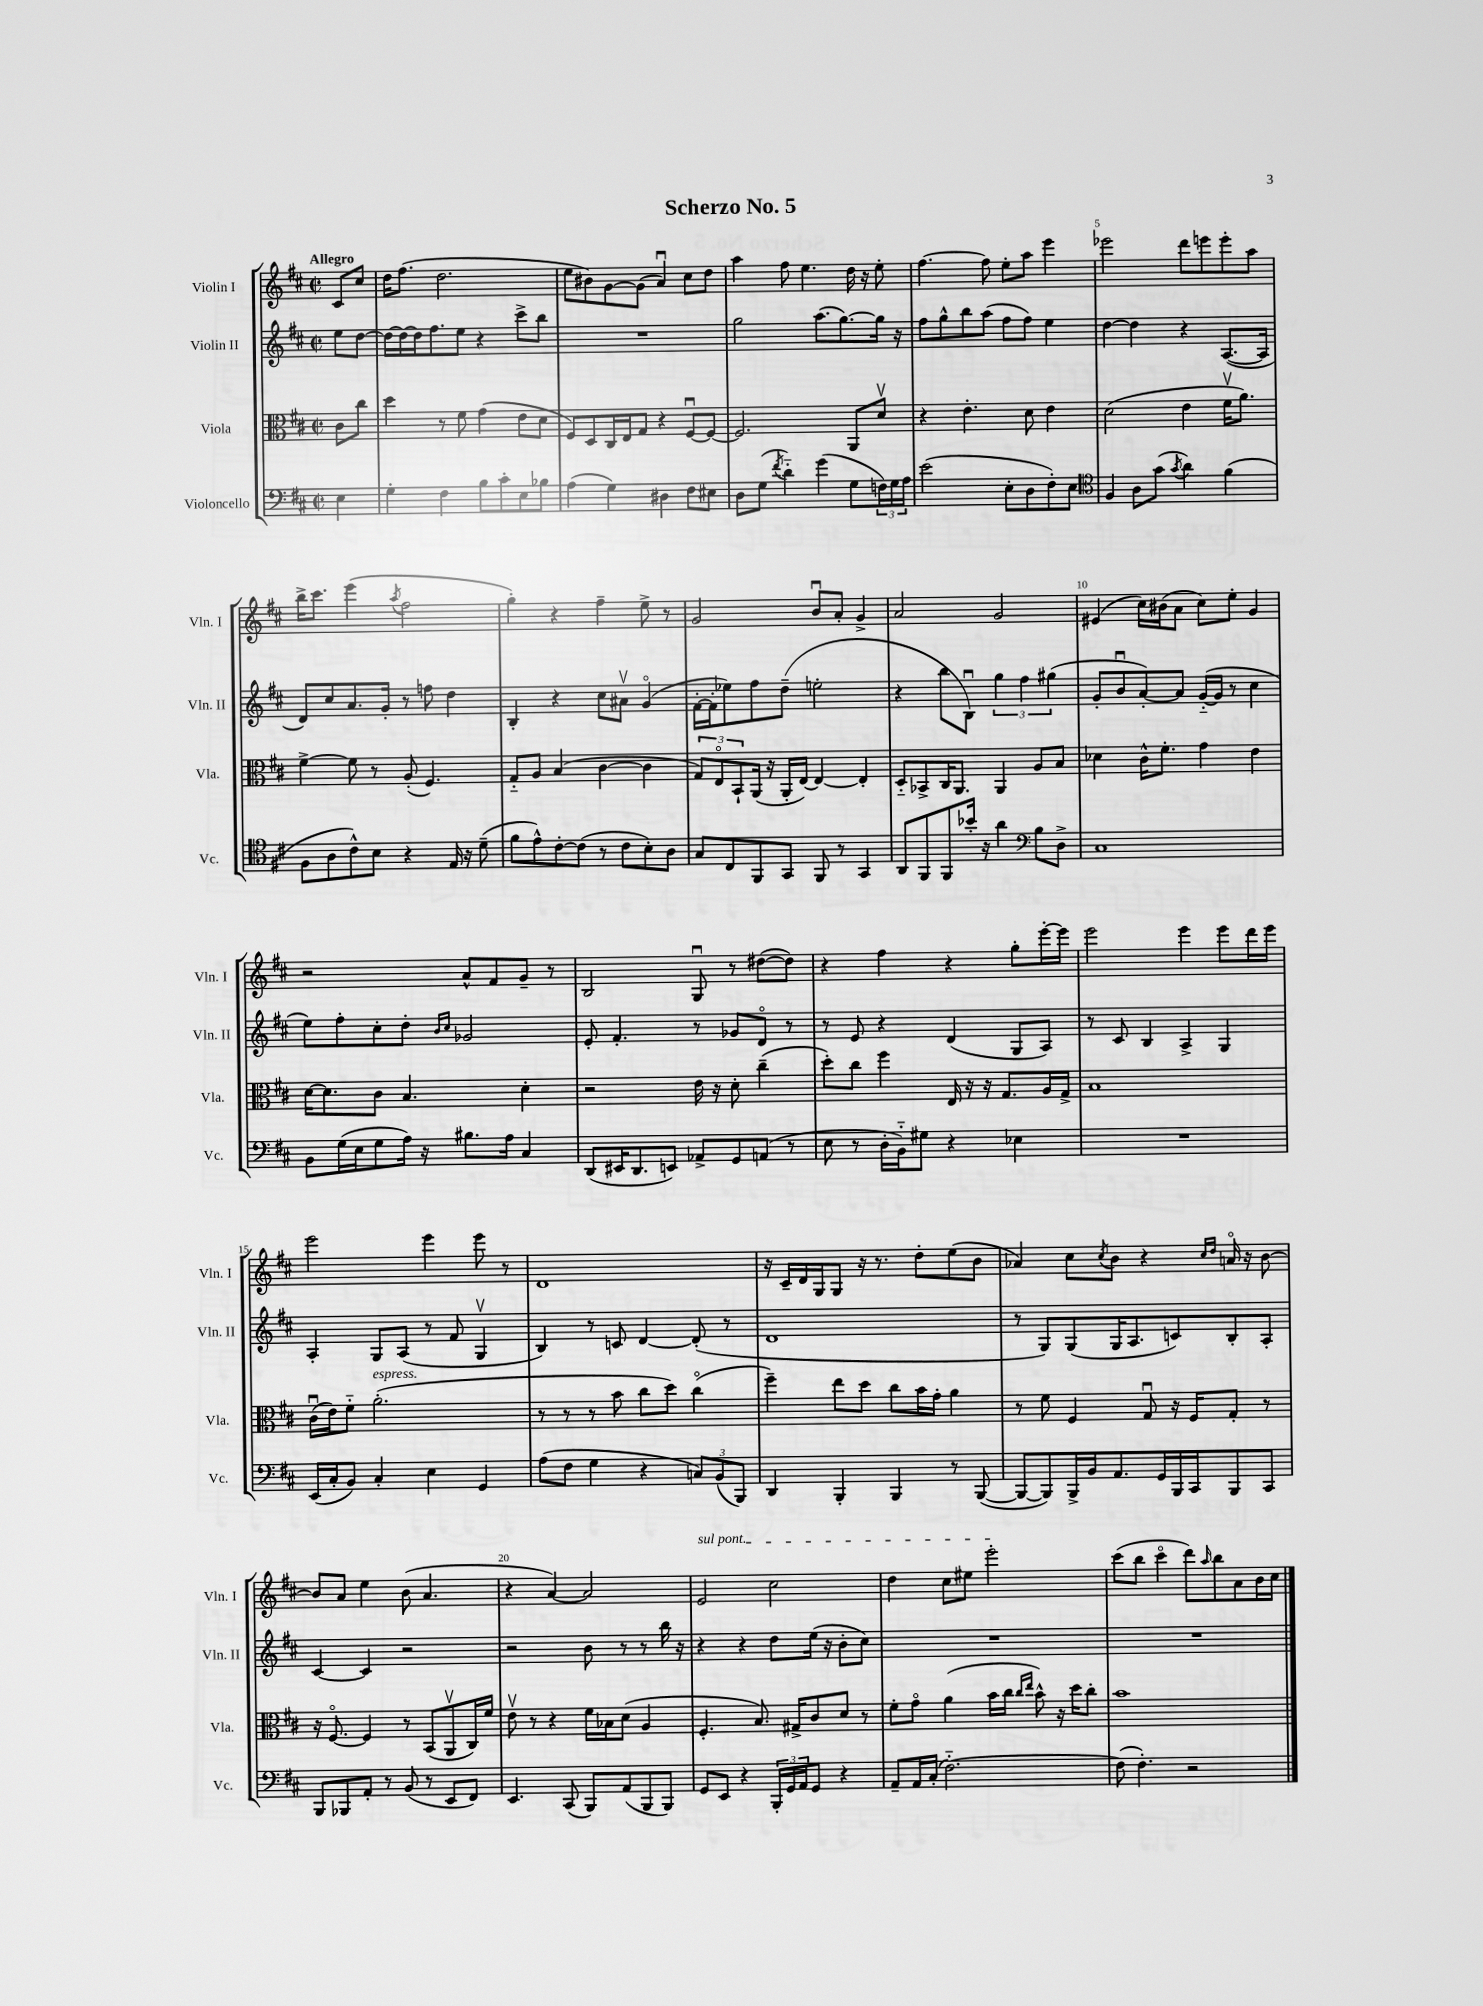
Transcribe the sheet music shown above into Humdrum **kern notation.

**kern	**kern	**kern	**kern
*staff4	*staff3	*staff2	*staff1
*clefF4	*clefC3	*clefG2	*clefG2
*k[f#c#]	*k[f#c#]	*k[f#c#]	*k[f#c#]
*M2/2	*M2/2	*M2/2	*M2/2
*met(c|)	*met(c|)	*met(c|)	*met(c|)
4E\	8c#\L	8ee\L	8c#/L
.	8cc#\J	[8dd\J	8cc#/J
=	=	=	=
4G'\	4dd\	16dd\_LL	16dd\LK
.	.	16dd\_	(8.ff#\J
.	.	16dd\]J	.
.	.	8.ff#\	.
4F#\	8r	.	2.dd\
.	8f#\	8ee\J	.
8B\L	(4g\	4r	.
8c#'\	.	.	.
8E\	8e\L	8ccc#^\L	.
8B-\J	8d\J	8bb\J	.
=	=	=	=
(4A\	8F#/L)	1r	8ee\L
.	8D/	.	8b#\)
4G\)	16C#/L	.	[8g\
.	16E/J	.	.
.	8G/J	.	(8g\]J
4D#\	4r	.	4au/)
8F#\L	[8F#u/L	.	8cc#\L
8E#\J	8F#/_J	.	8dd\J
=	=	=	=
8D\L	2.F#/]	2gg\	4aa\
(8G\J	.	.	.
8qf#/	.	.	.
4d'~\)	.	.	8ff#\
.	.	.	4.ee\
(4g\	.	(8.aa\L	.
.	.	[8.gg\)	.
8G\L	8AA/L	.	16dd\
.	.	.	16r
24F\L)	8dv/J	16gg\]Jk	8ee'\
24G\	.	.	.
.	.	16r	.
24A\JJ	.	.	.
=	=	=	=
(2e\	4r	8ff#\L	[4.ff#\
.	.	8gg^^\	.
.	4.e'\	8bb\	.
.	.	(8aa\J	8ff#\]
8E'\L	.	8ff#\L	8ee'\L
8D\	8d\	8ff#\J)	8aa\J
8F#'\)	4e\	4ee\	4eee\
8E\J	.	.	.
=	=	=	=
*clefC4	*	*	*
4F#/	(2d\	[4dd\	2eee-\
8A\L	.	4dd\]	.
(8g\J	.	.	.
8qg/	.	.	.
4a\)	4e\	4r	8ddd\L
.	.	.	8eee\
(4f#\	16f#v\LK	([8.A/L	8eee'\
.	8.a\J)	.	.
.	.	.	8aa\J
.	.	16A/]Jk	.
=	=	=	=
8F#\L	[4f#^\	8d/L)	16bb^\LK
.	.	.	8.ccc#\J
8A\	.	8cc#/	.
8c#^^\)	8f#\]	8.a/	(4eee\
8B\J	8r	.	.
.	.	16g'/Jk	.
.	.	.	8qaa/
4r	(8A'/	8r	2ff#\
.	4.F#/)	8ff\	.
16E/	.	4dd\	.
16r	.	.	.
(8d~\	.	.	.
=	=	=	=
8f#\L	8G'~/L	4B'/	4gg'\)
8e^^\)	8A/J	.	.
[8c#'\	(4B/	4r	4r
(8c#\]J	.	.	.
8r	[4c#\	8cc#\L	4ff#~\
8c#\L	.	8a#v\J	.
8B'\)	4c#\]	(4go/	8ee^\
8A\J	.	.	8r
=	=	=	=
8G/L	12G/L)	[16f#'\LL	2g/
.	.	16f#'\]J	.
.	12Eo/	.	.
8C#/	.	8ee-\)	.
.	12BB`/	.	.
8FF#/	(16AA/Jk	8ff#\	.
.	16r	.	.
8GG/J	16AA'/LL	(8dd~\J	.
.	[16E/JJ)	.	.
8FF#/	4E/_	2ee'\	8bu/L
8r	.	.	8a'/J
4GG/	4E'/]	.	4g^/
=	=	=	=
8AA/L	8D'~/L	4r	2a/
8FF#/	8BB-^/	.	.
8FF#/	16C#/K	8bb\L	.
.	8.AA/J	.	.
16b-'/Jk	.	8Bu\J)	.
16r	.	.	.
4a\	4AA/	6gg\	2g/
.	.	6ff#\	.
*clefF4	*	*	*
8B\L	8A/L	.	.
.	.	(6gg#\	.
8D^\J	8B/J	.	.
=	=	=	=
1C#	4d-\	8g'/L	(4e#/
.	.	8bu/	.
.	16c#^^\LK	[8a'/)	16cc#\LL)
.	8.f#'\J	.	(16b#\J
.	.	8a/]J	8a\J
.	4g\	([16g'~/LL	8cc#\L)
.	.	16g/]JJ	.
.	.	8r	8ee'\J
.	4e\	4cc#\	4g/
=	=	=	=
8BB\L	[16d\LK	8ee\L)	2r
.	8.d\]	.	.
(16G\L	.	8ff#'\	.
16E\J	.	.	.
8G\	8c#\J	8cc#'\	.
16A\Jk)	4.B/	8dd'\J	.
16r	.	.	.
.	.	16qqb/LL	.
.	.	16qqcc#/JJ	.
8.B#\L	.	2g-/	8a^^/L
.	.	.	8f#/
16A\Jk	.	.	.
4C#/	4d'\	.	8g~/J
.	.	.	8r
=	=	=	=
(8DD/L	2r	8e'/	2B/
16EE#/K	.	4.f#'/	.
8.DD/	.	.	.
8EE/J)	.	.	.
8AA-^/L	16e\	8r	8Gu/
.	16r	.	.
8GG/	8d'\	8g-/L	8r
(8AA/J	(4cc#~\	8do/J	([8dd#\L
8r	.	8r	8dd#\]J)
=	=	=	=
8E\	8dd'\L)	8r	4r
8r	8cc#\J	8e/	.
16D'\LL	4ff#\	4r	4ff#\
16BB'~\J)	.	.	.
8G#\J	.	.	.
4r	16E/	(4d/	4r
.	16r	.	.
.	16r	.	.
.	8.G/L	.	.
4E-\	.	8G/L	8gg'\L
.	16A/L	8A/J)	[16eee'\L
.	16G^/JJ	.	16eee\]JJ
=	=	=	=
1r	1B	8r	2eee\
.	.	8c#/	.
.	.	4B/	.
.	.	4A^/	4eee\
.	.	4G/	8eee\L
.	.	.	16ddd\L
.	.	.	16eee\JJ
=	=	=	=
(16EE/LL	(16c#u\LL	4A'/	2eee\
16C#'/J	16e\J)	.	.
8BB/J)	8f#'~\J	.	.
4C#'/	(2.a'\	8G/L	.
.	.	(8A/J	.
4E\	.	8r	4eee\
.	.	8f#/	.
4GG/	.	4Gv/	8eee\
.	.	.	8r
=	=	=	=
(8A\L	8r	4B/)	1d
8F#\J	8r	.	.
4G\	8r	8r	.
.	8b\	8c/	.
4r	8cc#\L	[4d/	.
.	8dd\J)	.	.
12C/L)	(4cc#o\	(8d'/]	.
(12BB/	.	.	.
.	.	8r	.
12BBB/J)	.	.	.
=	=	=	=
4DD/	4ff#~\)	1d	16r
.	.	.	16c#~/LL
.	.	.	16d/
.	.	.	16G/J
4BBB'/	8ee\L	.	8G/J
.	8dd\J	.	16r
.	.	.	8.r
4BBB/	8cc#\L	.	.
.	16b\L	.	8dd'\L
.	16g'\JJ	.	.
8r	4a\	.	(8ee\
([8BBB/	.	.	8b\J
=	=	=	=
8BBB/_L	8r	8r	4a-/)
8BBB/])	8f#\	8G/L)	.
16BBB^/L	4F#/	(8G/	8cc#\L
16BB/J	.	.	.
.	.	.	8qcc#/
8.AA/	.	16G/K	8b\J
.	.	8.A/	.
.	8Gu/	.	4r
16GG/L	.	.	.
16BBB/	16r	8c/)	.
16CC#/J	16F#/LK	.	.
.	.	.	16qqcc#/LL
.	.	.	16qqdd/JJ
8BBB/	8G'/J	8B'/	16ao/
.	.	.	16r
8CC#/J	8r	8A'/J	[8b\
=	=	=	=
8BBB/L	16r	[4c#/	8b/]L
.	[8.F#o/	.	.
8BBB-/	.	.	8a/J
8AA'/J	4F#/]	4c#/]	4ee\
8r	.	.	.
(8BB/	8r	2r	(8b\
8r	(8BB/L	.	4.a/
8EE/L	8AAv/	.	.
8FF#/J)	16C#/L)	.	.
.	16f#/JJ	.	.
=	=	=	=
4.EE/	8ev\	2r	4r
.	8r	.	.
.	4r	.	[4a/)
(8CC#/	.	.	.
8BBB/L)	16f#\LL	8b\	2a/]
.	16B-\J	.	.
(8AA/	(8d\J	8r	.
8BBB/	4A/	8r	.
8BBB/J)	.	16bb\	.
.	.	16r	.
=	=	=	=
8GG/L	4.F#'/	4r	2e/
8EE/J	.	.	.
4r	.	4r	.
.	8.B/)	.	.
24BBB'/LL	.	8dd\L	2cc#\
24GG/	.	.	.
.	16G#^/LK	.	.
24AA/J	.	.	.
8GG/J	8c#/	(16ee\Jk	.
.	.	16r	.
4r	8d/J	8b'\L	.
.	8r	8cc#\J)	.
=	=	=	=
8AA~/L	8f#'\L	1r	4dd\
16AA/L	8go\J	.	.
(16C#'/JJ	.	.	.
[2.F#'~\)	(4a\	.	8cc#\L
.	.	.	8ee#\J
.	16b\LL	.	2eee'\
.	16cc#\JJ	.	.
.	16qqcc#/LL	.	.
.	16qqee/JJ	.	.
.	8b^^\)	.	.
.	16r	.	.
.	16dd\LK	.	.
.	8cc#'\J	.	.
=	=	=	=
(8F#\]	1b	1r	(8ccc#\L
4.F#'\)	.	.	8bb\J
.	.	.	4ccc#o\
2r	.	.	8ddd\L)
.	.	.	16qqaa/
.	.	.	8bb\
.	.	.	8a\
.	.	.	16b\L
.	.	.	16cc#\JJ
==	==	==	==
*-	*-	*-	*-
